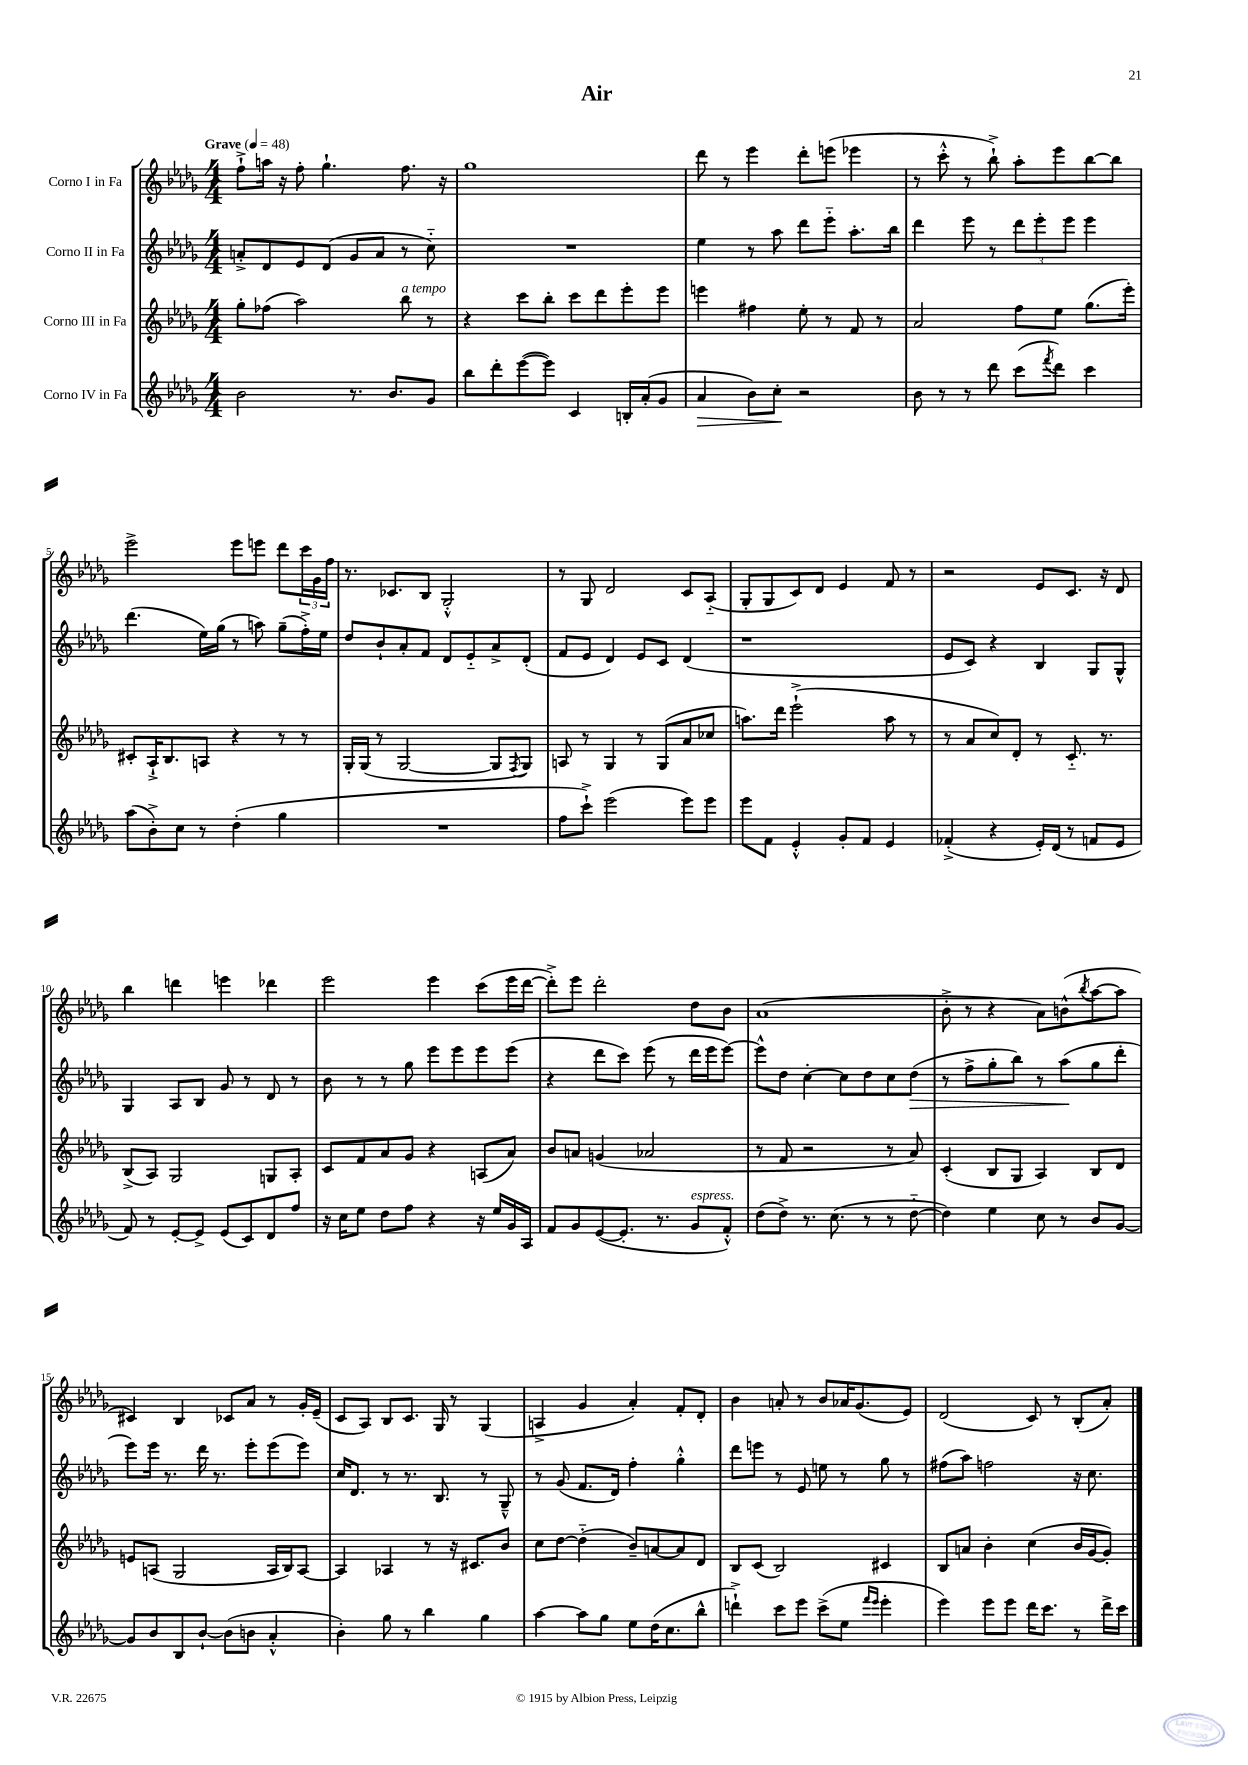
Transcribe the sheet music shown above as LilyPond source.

\header { title = "Air" }
<<
\new StaffGroup <<
\new Staff = "s0" \with { instrumentName = "Corno I in Fa" } {
    \clef treble \key des \major \numericTimeSignature \time 4/4 \tempo "Grave" 4 = 48
    f''8-!-> a''16 r16 f''8-. ges''4.-! f''8. r16 |
    ges''1 |
    des'''8 r8 ees'''4 des'''8-. e'''8( ees'''4 |
    r8 c'''8-.-^ r8 bes''8-!->) aes''8-. ees'''8 bes''8~ bes''8 |
    ees'''2-> ees'''8 e'''8 des'''8 \tuplet 3/2 { c'''16 ges'16 f''16 } |
    r8. ces'8. bes8 ges2-.-^ |
    r8 ges8 des'2 c'8 aes8-_( |
    ges8-. ges8 c'8) des'8 ees'4 f'8 r8 |
    r2 ees'8 c'8. r16 des'8 |
    bes''4 d'''4 e'''4 des'''4 |
    ees'''2 ees'''4 c'''8( ees'''16 des'''16~ |
    des'''8-.->) ees'''8 des'''2-. des''8 bes'8 |
    aes'1( |
    bes'8-.-> r8 r4 aes'8) b'8-^( \acciaccatura { bes''8 } aes''8~ aes''8 |
    cis'4) bes4 ces'8 aes'8 r8 ges'16-. ees'16--( |
    c'8 aes8) bes8 c'8. ges16 r8 ges4( |
    a4-> ges'4 aes'4-.) f'8-. des'8-. |
    bes'4 a'8-. r8 bes'8 aes'16 ges'8.( ees'8) |
    des'2( c'8) r8 bes8-.( aes'8-.) \bar "|." |
}
\new Staff = "s1" \with { instrumentName = "Corno II in Fa" } {
    \clef treble \key des \major \numericTimeSignature \time 4/4
    a'8-.-> des'8 ees'8 des'8( ges'8 a'8 r8 c''8-_) |
    R1 |
    ees''4 r8 aes''8 des'''8 ees'''8-_ aes''8.-. bes''16 |
    des'''4 ees'''8 r8 \tuplet 3/2 { des'''8 ees'''8-. ees'''8 } ees'''4 |
    des'''4.( ees''16) ges''16( r8 a''8) ges''8--( f''16-.->) ees''16 |
    des''8 bes'8-! aes'8-. f'8 des'8 ees'8-_ aes'8-> des'8-.( |
    f'8 ees'8 des'4) ees'8 c'8 des'4( |
    r1 |
    ees'8 c'8) r4 bes4 ges8 ges8-^ |
    ges4 aes8 bes8 ges'8 r8 des'8 r8 |
    bes'8 r8 r8 ges''8 ees'''8 ees'''8 ees'''8 ees'''8( |
    r4 des'''8 c'''8) ees'''8( r8 des'''16 ees'''16 ees'''8~) |
    ees'''8-^ des''8 c''4~-. c''8 des''8 c''8 des''8\>( |
    r8 f''8-> ges''8-. bes''8) r8 aes''8\!( ges''8 des'''8-. |
    ees'''8) ees'''16 r8. des'''16 r8. ees'''8-. ees'''8( ees'''8) |
    c''16 des'8. r8 r8. bes8. r8 ges8---^ |
    r8 ges'8( f'8. des'16) f''4-. ges''4-.-^ |
    des'''8 e'''8 r8 ees'8 e''8 r8 ges''8 r8 |
    fis''8( aes''8) f''2 r16 c''8. \bar "|." |
}
\new Staff = "s2" \with { instrumentName = "Corno III in Fa" } {
    \clef treble \key des \major \numericTimeSignature \time 4/4
    ges''8-. fes''8( aes''2) bes''8^\markup { \italic "a tempo" } r8 |
    r4 c'''8 bes''8-. c'''8 des'''8 ees'''8-. ees'''8 |
    e'''4 fis''4 ees''8-. r8 f'8 r8 |
    aes'2 f''8 ees''8 ges''8.( ees'''16-.) |
    cis'8-. aes16-!-> bes8. a8 r4 r8 r8 |
    ges16-. ges16( r8 ges2~ ges8 \acciaccatura { f8 } ges8) |
    a8 r8 ges4 r8 ges8( aes'8 ces''8 |
    a''8.) des'''16 ees'''2-!->( a''8 r8 |
    r8 aes'8 c''8) des'8-. r8 c'8.-_ r8. |
    bes8->( aes8) ges2 g8 aes8-. |
    c'8 f'8 aes'8 ges'8 r4 a8( aes'8) |
    bes'8 a'8 g'4( aes'2 |
    r8 f'8 r2 r8 aes'8) |
    c'4-.( bes8 ges8 aes4) bes8 des'8 |
    e'8 a8( ges2 a16 bes16) a8~ |
    a4 aes4 r8 r16 cis'8. bes'8 |
    c''8 des''8~ des''4-_( bes'8--) a'8~ a'8 des'8 |
    bes8 c'8( bes2) cis'4 |
    bes8 a'8 bes'4-. c''4( bes'16 ges'16~ ges'8-.) \bar "|." |
}
\new Staff = "s3" \with { instrumentName = "Corno IV in Fa" } {
    \clef treble \key des \major \numericTimeSignature \time 4/4
    bes'2 r8. bes'8. ges'8 |
    bes''8 des'''8-. ees'''8~( ees'''8) c'4 b16-. aes'16-.( ges'8 |
    aes'4\> bes'8) c''8-.\! r2 |
    bes'8 r8 r8 des'''8 c'''8( \acciaccatura { f'''8 } des'''8) c'''4 |
    aes''8( bes'8-.->) c''8 r8 des''4-.( ges''4 |
    R1 |
    f''8 c'''8-!->) ees'''2( ees'''8) ees'''8 |
    ees'''8 f'8 ees'4-.-^ ges'8-. f'8 ees'4 |
    fes'4-.->( r4 ees'16-.) des'16( r8 f'8 ees'8 |
    f'8) r8 ees'8~-. ees'8-> ees'8( c'8) des'8 f''8 |
    r16 c''16 ees''8 des''8 f''8 r4 r16 ees''16 ges'16 aes16 |
    f'8 ges'8 ees'8~( ees'8.-. r8. ges'8^\markup { \italic "espress." } f'8-.-^) |
    des''8( des''8->) r8. c''8.( r8 r8 des''8~-_ |
    des''4) ees''4 c''8 r8 bes'8 ges'8~ |
    ges'8 bes'8 bes8 bes'8~-! bes'8( b'8 aes'4-.-^ |
    bes'4-.) ges''8 r8 bes''4 ges''4 |
    aes''4~ aes''8 ges''8 ees''8 des''16( c''8. bes''8-^ |
    d'''4-!->) c'''8 ees'''8 c'''8->( ees''8 \grace { f'''16 ees'''16 } ees'''4-. |
    ees'''4) ees'''8 ees'''8 des'''16 c'''8. r8 des'''16-> c'''16 \bar "|." |
}
>>
>>
